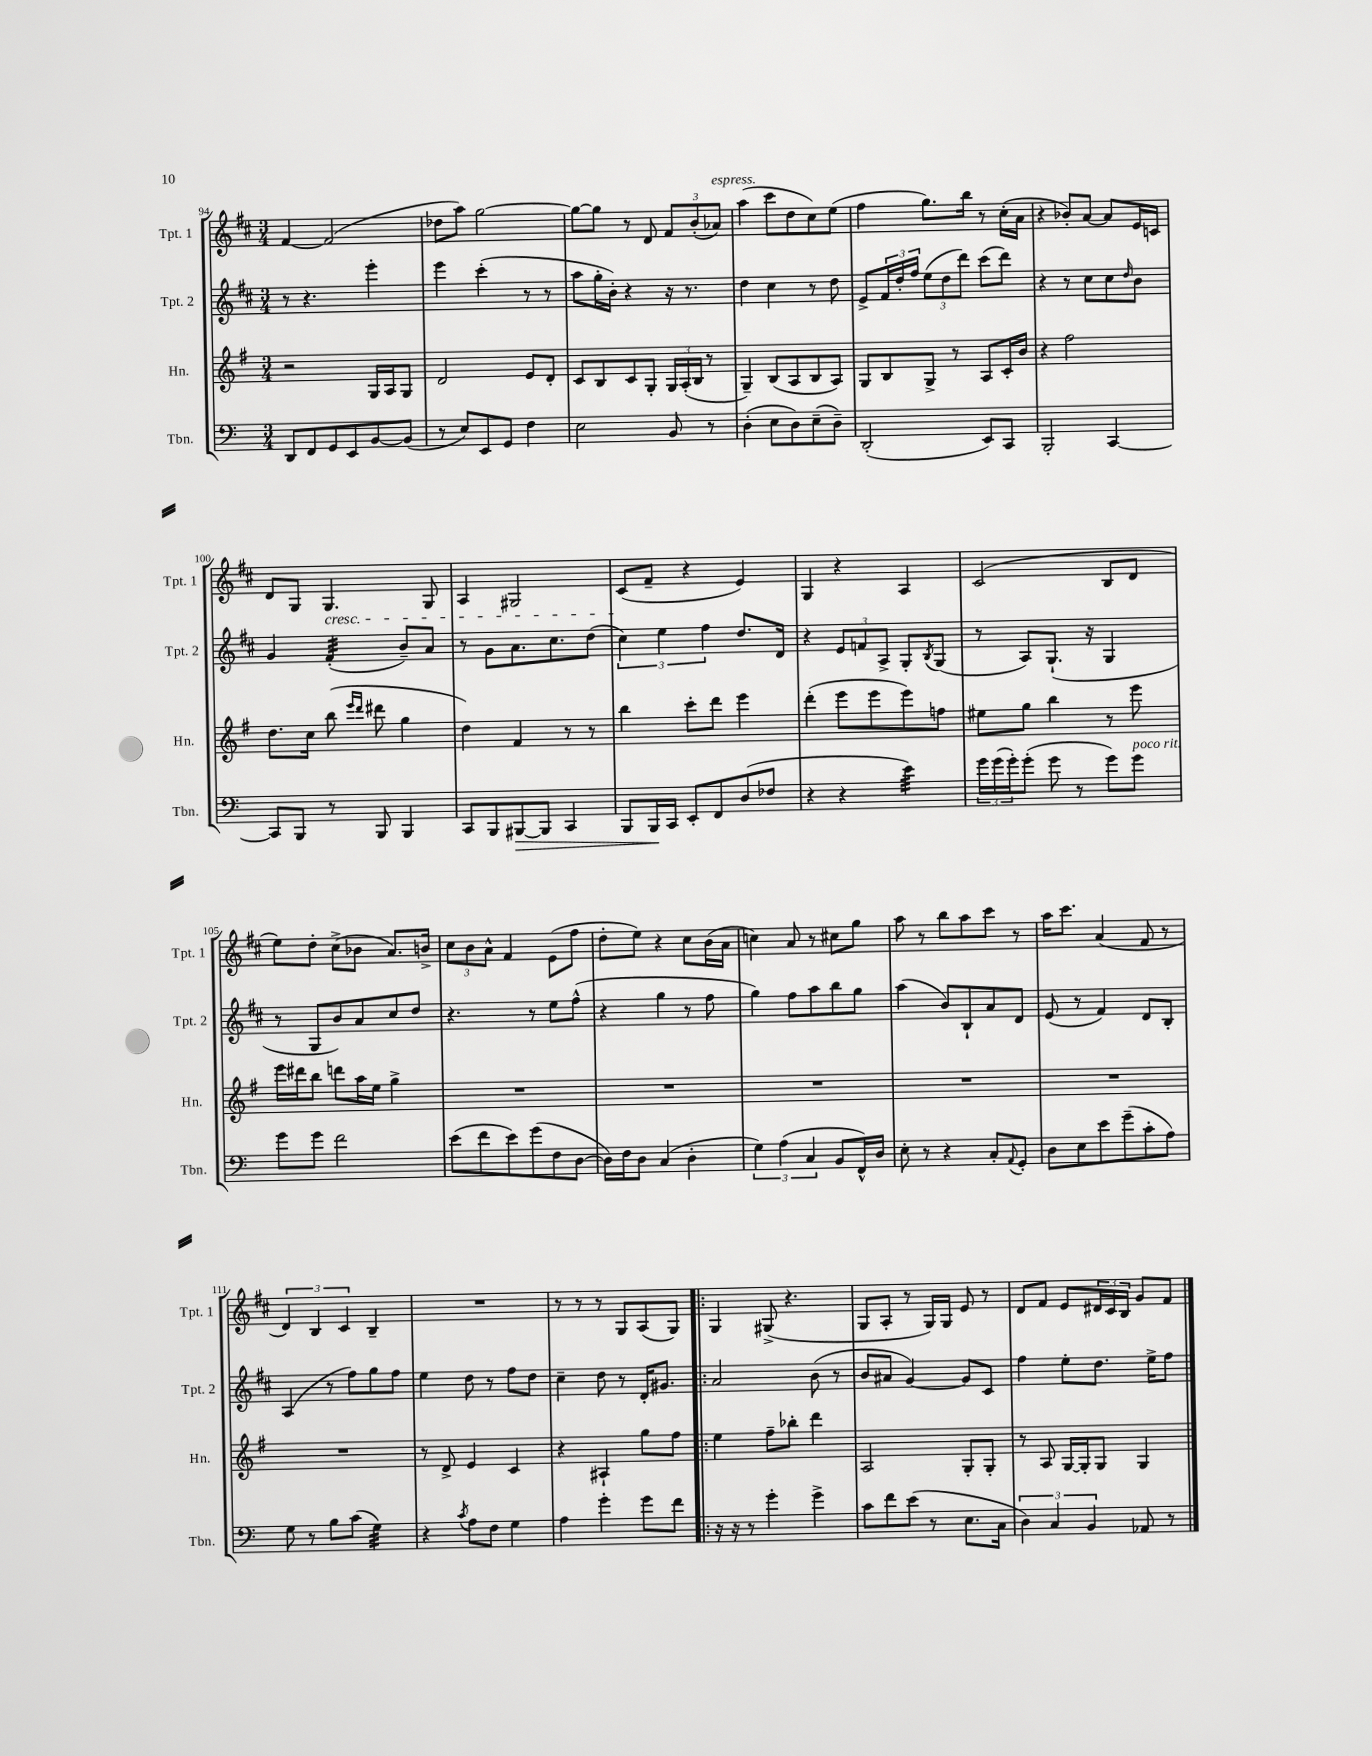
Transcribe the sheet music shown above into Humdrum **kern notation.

**kern	**kern	**kern	**kern
*staff4	*staff3	*staff2	*staff1
*clefF4	*clefG2	*clefG2	*clefG2
*k[]	*k[f#]	*k[f#c#]	*k[f#c#]
*M3/4	*M3/4	*M3/4	*M3/4
8DD	2r	8r	[4f#
8FF	.	4.r	.
8GG	.	.	(2f#]
8EE	.	.	.
[8BB	16G	4eee'	.
.	16A	.	.
(8BB]	8G	.	.
=	=	=	=
8r	2d	4eee	8dd-
8E)	.	.	8aa)
8EE	.	(4ccc#'	[2gg
8GG	.	.	.
4F	8e	8r	.
.	8d'	8r	.
=	=	=	=
2E	8c	8aa	8gg_
.	8B	16gg'	8gg]
.	.	16b')	.
.	8c	4r	8r
.	8G'	.	8d
8BB	24G	16r	12f#
.	(24A'	.	.
.	.	8.r	.
.	24B	.	(12b'
8r	8r	.	.
.	.	.	12a-)
=	=	=	=
(4D'	4G~)	4dd	(4aa
8E	(8B	4cc#	8ccc#
8D)	8A	.	8dd
(8E~	8B	8r	8cc#)
8D~)	8A)	8dd	(8ee
=	=	=	=
(2DD'	8G	8e^	4ff#
.	8B	24f#	.
.	.	24dd'	.
.	.	24ff#	.
.	8G^	(12ee	8.gg)
.	.	12dd	.
.	8r	.	.
.	.	12ddd)	.
.	.	.	16bb
8EE)	8A	(8ccc#	8r
8CC	16c'	8ddd)	(16cc#'
.	16b	.	16a
=	=	=	=
2BBB'	4r	4r	4r
.	2ff#	8r	8b-')
.	.	8cc#	[8a
[4CC	.	8cc#	8a]
.	.	16qqdd	.
.	.	8b	16e
.	.	.	16c
=	=	=	=
8CC]	8.dd	4g	8d
8BBB	.	.	8G
.	16cc	.	.
8r	(8bb	(4f#'	4.G
.	16qqeee	.	.
.	16qqddd	.	.
8BBB	8ddd#	.	.
4BBB	4gg	8b~)	.
.	.	8a	8G
=	=	=	=
8CC	4dd)	8r	4A
8BBB	.	8g	.
[8BBB#	4f#	8.a	2G#
8BBB#]	.	.	.
.	.	8.cc#	.
4CC	8r	.	.
.	8r	(8dd	.
=	=	=	=
8BBB	4bb	6cc#)	(8c#
16BBB	.	.	8f#~
.	.	6ee	.
16CC	.	.	.
8EE'	8ccc'	.	4r
.	.	6ff#	.
8FF	8ddd	.	.
(8D	4eee	8.dd	4e)
8F-	.	.	.
.	.	16d	.
=	=	=	=
4r	(4ddd'	4r	4G
4r	8eee	12e	4r
.	.	12f	.
.	8eee	.	.
.	.	12A^	.
4e)	8eee)	8G'	4A
.	.	8qB	.
.	8ff	(8G	.
=	=	=	=
24g	8ee#	8r	(2c#
(24g	.	.	.
24g')	.	.	.
(8g'	8gg	8A)	.
8g	4bb	(8.G`	.
8r	.	.	.
.	.	16r	.
8g)	8r	4G	8B
8g	8eee	.	8d
=	=	=	=
8g	16eee	8r	8ee)
.	16ddd#	.	.
8g	8bb	8G	8dd'
2f	8ddd	8b)	(8cc#^
.	16aa	8a	8b-
.	16ee	.	.
.	4gg^	8cc#	8.a)
.	.	8dd	.
.	.	.	16b^
=	=	=	=
(8e	2.r	4.r	12cc#
.	.	.	12b
8f	.	.	.
.	.	.	12a^^
8e)	.	.	4f#
(8g	.	8r	.
8F	.	8ee	(8e
[8D	.	(8ff#^^	8ff#
=	=	=	=
16D])	2.r	4r	8dd'
16F	.	.	.
8D	.	.	8ee)
(4C	.	4gg	4r
4D'	.	8r	8cc#
.	.	8ff#	(16b
.	.	.	16a
=	=	=	=
6G)	2.r	4gg)	4cc)
(6A	.	.	.
.	.	8ff#	8a
6C	.	.	.
.	.	8aa	8r
8BB	.	8bb	8cc#
16FF^^)	.	8gg	8gg
16D	.	.	.
=	=	=	=
8E'	2.r	(4aa	8aa
8r	.	.	8r
4r	.	8b)	8bb
.	.	8B`	8aa
8C'	.	8a	8ccc#
8qqAA	.	.	.
8GG'	.	8d	8r
=	=	=	=
8D	2.r	(8e	16aa
.	.	.	8.ccc#
8E	.	8r	.
8e	.	4f#)	(4a
(8g~	.	.	.
8c'	.	8d	8f#
8A)	.	8B'	8r
=	=	=	=
8G	2.r	(4A	6d)
8r	.	.	.
.	.	.	6B
8B	.	8r	.
.	.	.	6c#
(8c	.	8ff#)	.
4G)	.	8gg	4B~
.	.	8ff#	.
=	=	=	=
4r	8r	4ee	2.r
.	8d^	.	.
8qc	.	.	.
8A	4e	8dd	.
8F	.	8r	.
4G	4c	8ff#	.
.	.	8dd	.
=	=	=	=
4A	4r	4cc#~	8r
.	.	.	8r
4g'	4A#`	8dd	8r
.	.	8r	8G
8g	8gg	16d'	(8A
.	.	8.g#	.
8f	8ff#	.	8G)
=!|:	=!|:	=!|:	=!|:
16r	4ee	2a	4G
16r	.	.	.
8r	.	.	.
4g'	8ff#~	.	(8G#^
.	8bb-'	.	4.r
4g^	4ddd	(8b	.
.	.	8r	.
=	=	=	=
8c	2A	8b	8G
8f	.	8a#	8A'
(8e	.	[4g)	8r
8r	.	.	16G)
.	.	.	16G
8.E	8G'	8g]	8e
.	8G'	8c#	8r
16C	.	.	.
=	=	=	=
6D)	8r	4ff#	8d
.	8A	.	8f#
6C	.	.	.
.	[16G	8ee'	8e
.	16G']	.	.
6BB	.	.	.
.	8G	8.dd	24d#
.	.	.	24c#
.	.	.	24B
8AA-	4G	.	8g
.	.	16ee^	.
8r	.	8ff#	8f#
==	==	==	==
*-	*-	*-	*-
